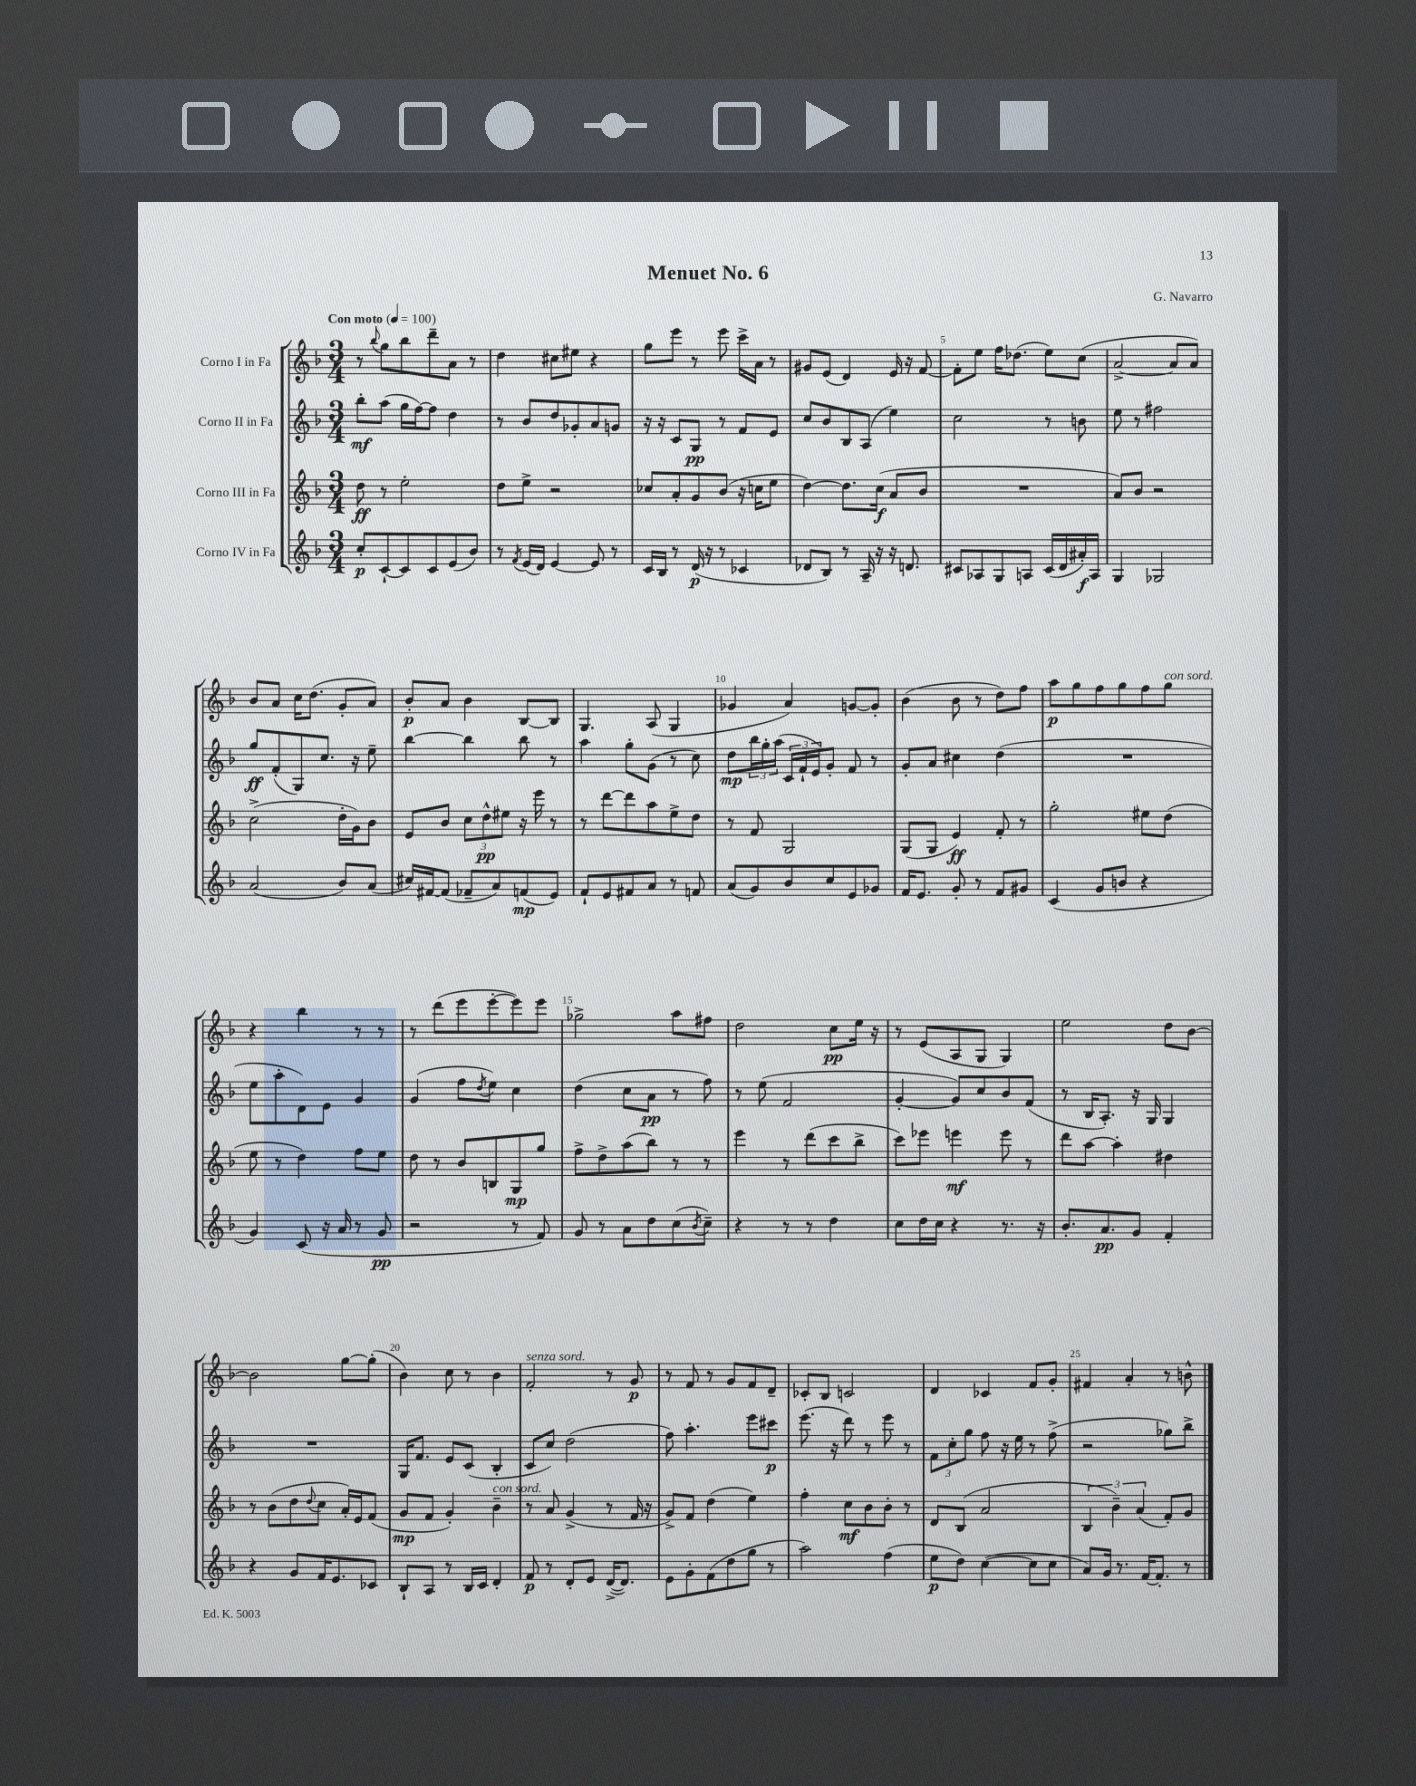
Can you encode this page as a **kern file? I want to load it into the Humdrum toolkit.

**kern	**kern	**kern	**kern
*staff4	*staff3	*staff2	*staff1
*clefG2	*clefG2	*clefG2	*clefG2
*k[b-]	*k[b-]	*k[b-]	*k[b-]
*M3/4	*M3/4	*M3/4	*M3/4
*MM100	*MM100	*MM100	*MM100
8cc'	8dd	8bb-'	8r
.	.	.	8qqbb-
[8c`	8r	(8aa	8gg
8c]	2ee'	16gg	8bb-
.	.	[16ff)	.
8c	.	8ff]	8ddd~
(8e	.	4dd	8a
8b-)	.	.	8r
=	=	=	=
8r	8dd	8r	4dd
8qf	.	.	.
(16e	8ee^	8b-	.
16d)	.	.	.
[4e	2r	8dd	8cc#
.	.	8g-'	8ee#
8e]	.	8a	4r
8r	.	8g	.
=	=	=	=
16c	8cc-	16r	8gg
16B-	.	16r	.
8r	8a'	8c	8eee
(16d	8g	8G	8r
16r	.	.	.
8r	(8b-	8r	8eee
4c-	16r	8f	16ccc^
.	16cc	.	16a
.	8ee	8e	8r
=	=	=	=
8d-	[4dd)	8cc	8g#
8B-)	.	8b-	(8e
8r	8.dd]	8B-	4d)
16A~	.	(8A	.
16r	(16cc	.	.
16r	8a	4ee)	16e
8.d	.	.	16r
.	8b-	.	[8f
=	=	=	=
8c#	2.r	2cc	8f']
8A-	.	.	8ee
8G	.	.	16ff
.	.	.	(8.dd-
8A	.	.	.
(16c#	.	8r	8ee)
16d	.	.	.
16a#')	.	8b	(8cc
16A	.	.	.
=	=	=	=
4G	8a)	8ee	[2a^
.	8b-	8r	.
2G-	2r	2ff#	.
.	.	.	8a]
.	.	.	8a)
=	=	=	=
(2a	(2cc^	8gg	8b-
.	.	(8f'	8a
.	.	8G)	16cc
.	.	.	(8.dd
.	.	8.cc	.
8b-)	16dd'	.	8g'
.	16g)	16r	.
(8a	8b-	8ee~	8a)
=	=	=	=
16cc#)	8e	[4bb-	8b-'
[16f#	.	.	.
(8f#]	8b-	.	8a
8f-~	12cc	4bb-]	4b-
.	12dd^^	.	.
8a)	.	.	.
.	12ee#	.	.
(8f	16r	8bb-	[8B-
.	16eee	.	.
8e)	8r	8r	8B-]
=	=	=	=
8f`	8r	4aa	4.G
8e	[8ddd	.	.
8f#	8ddd]	8gg'	.
8a	8aa	(8g	(8A
8r	8ee^	8r	4G
8f	8dd	8cc)	.
=	=	=	=
(8a	8r	8dd	4g-
8g)	8f	24bb-	.
.	.	24gg'	.
.	.	(24aa	.
8b-	2G	24c	4a)
.	.	24f`	.
.	.	24e)	.
8cc	.	8g'	.
8e	.	8f	[8g
8g-	.	8r	8g']
=	=	=	=
16f	(8G	8g'	(4b-
8.e	.	.	.
.	8G	8a	.
8g'	4e)	4cc#	8b-
8r	.	.	8r
8f	8f'	(4dd	8dd)
8g#	8r	.	8ff
=	=	=	=
(4c	2gg'	2.r	8aa
.	.	.	8gg
8g	.	.	8ff
8b	.	.	8gg
4r	8ee#	.	8ff
.	(8dd	.	8gg
=	=	=	=
4g)	8ee	8ee	4r
.	8r	8aa'	.
(8c	4dd)	8d)	4bb-
16r	.	8e	.
16a	.	.	.
8r	8ff	4g	8r
8g	8ee	.	8r
=	=	=	=
2r	8dd	(4g	8r
.	8r	.	(8ddd
.	8b-	8ff	8eee
.	.	8qdd	.
.	8B	8ee)	[8eee'
8r	8G	4cc	8eee])
8f)	8gg	.	8eee
=	=	=	=
8g	8ff^	(4dd	2gg-^
8r	8dd^	.	.
8a	(8aa	8cc	.
8dd	8bb-)	8a	.
(8cc	8r	8r	8aa
8qb-	.	.	.
8cc~)	8r	8ff)	8ff#
=	=	=	=
4r	4eee	8r	2dd
.	.	(8ee	.
8r	8r	2f	.
8r	(8ddd	.	.
4dd	8ccc	.	8cc
.	8bb-^	.	16ee
.	.	.	16r
=	=	=	=
8cc	8ccc)	[4g'	8r
16dd	8eee-	.	(8e
16cc	.	.	.
4r	4eee	8g])	8A
.	.	8cc	8G
8.r	8eee	8b-	4G)
.	8r	(8f	.
16r	.	.	.
=	=	=	=
8.b-'	8ddd	8r	2ee
.	[8aa	16B-	.
8.a	.	8.A')	.
.	4aa']	.	.
8g	.	16r	.
.	.	16G	.
4f'	4dd#	4G	8dd
.	.	.	[8b-
=	=	=	=
4r	8r	2.r	2b-]
.	(8b-	.	.
8g	8dd	.	.
.	8qqdd	.	.
16f	8cc	.	.
8.e	.	.	.
.	16a')	.	[8gg
.	16e	.	.
8c-	(8f	.	(8gg']
=	=	=	=
8B-`	8g	16G	4b-)
.	.	8.f	.
8A	8f	.	.
8r	4g')	8e	8cc
16B-	.	(8c	8r
16c	.	.	.
4d'	4b-~	4B-'	4b-
=	=	=	=
8f	8r	8c	2f'
8r	8a	8cc)	.
8d'	(4g^	(2dd	.
8e	.	.	.
([16d^	8r	.	8r
8.d])	.	.	.
.	16f	.	8g
.	16r	.	.
=	=	=	=
8e	8g^)	8ff)	8r
8g'	8f	4.aa'	8f
(8f	(4dd	.	8r
8dd	.	.	8g
8gg	4ee)	8eee	8f
8r	.	8ccc#	8d~
=	=	=	=
2aa)	4ff'	(8.eee	8c-'
.	.	.	8B-
.	.	16r	.
.	8cc	8ddd)	2c
.	8b-	8r	.
(4ff	8b-'	8eee	.
.	8r	8r	.
=	=	=	=
8ee	8d	12f	4d
.	.	12cc'	.
8dd)	(8B-	.	.
.	.	12gg	.
([4cc	2a	8ff	4c-
.	.	16r	.
.	.	16ee	.
8cc]	.	8r	8f
8cc	.	(8ff^	8g'
=	=	=	=
8a)	6B-	2r	4f#
16g	.	.	.
.	6b-~)	.	.
8.r	.	.	.
.	.	.	4a'
.	(6a	.	.
[16f	.	.	.
8.f']	.	.	.
.	8f')	8gg-)	8r
8r	8g	8bb-^	8b^^
==	==	==	==
*-	*-	*-	*-
